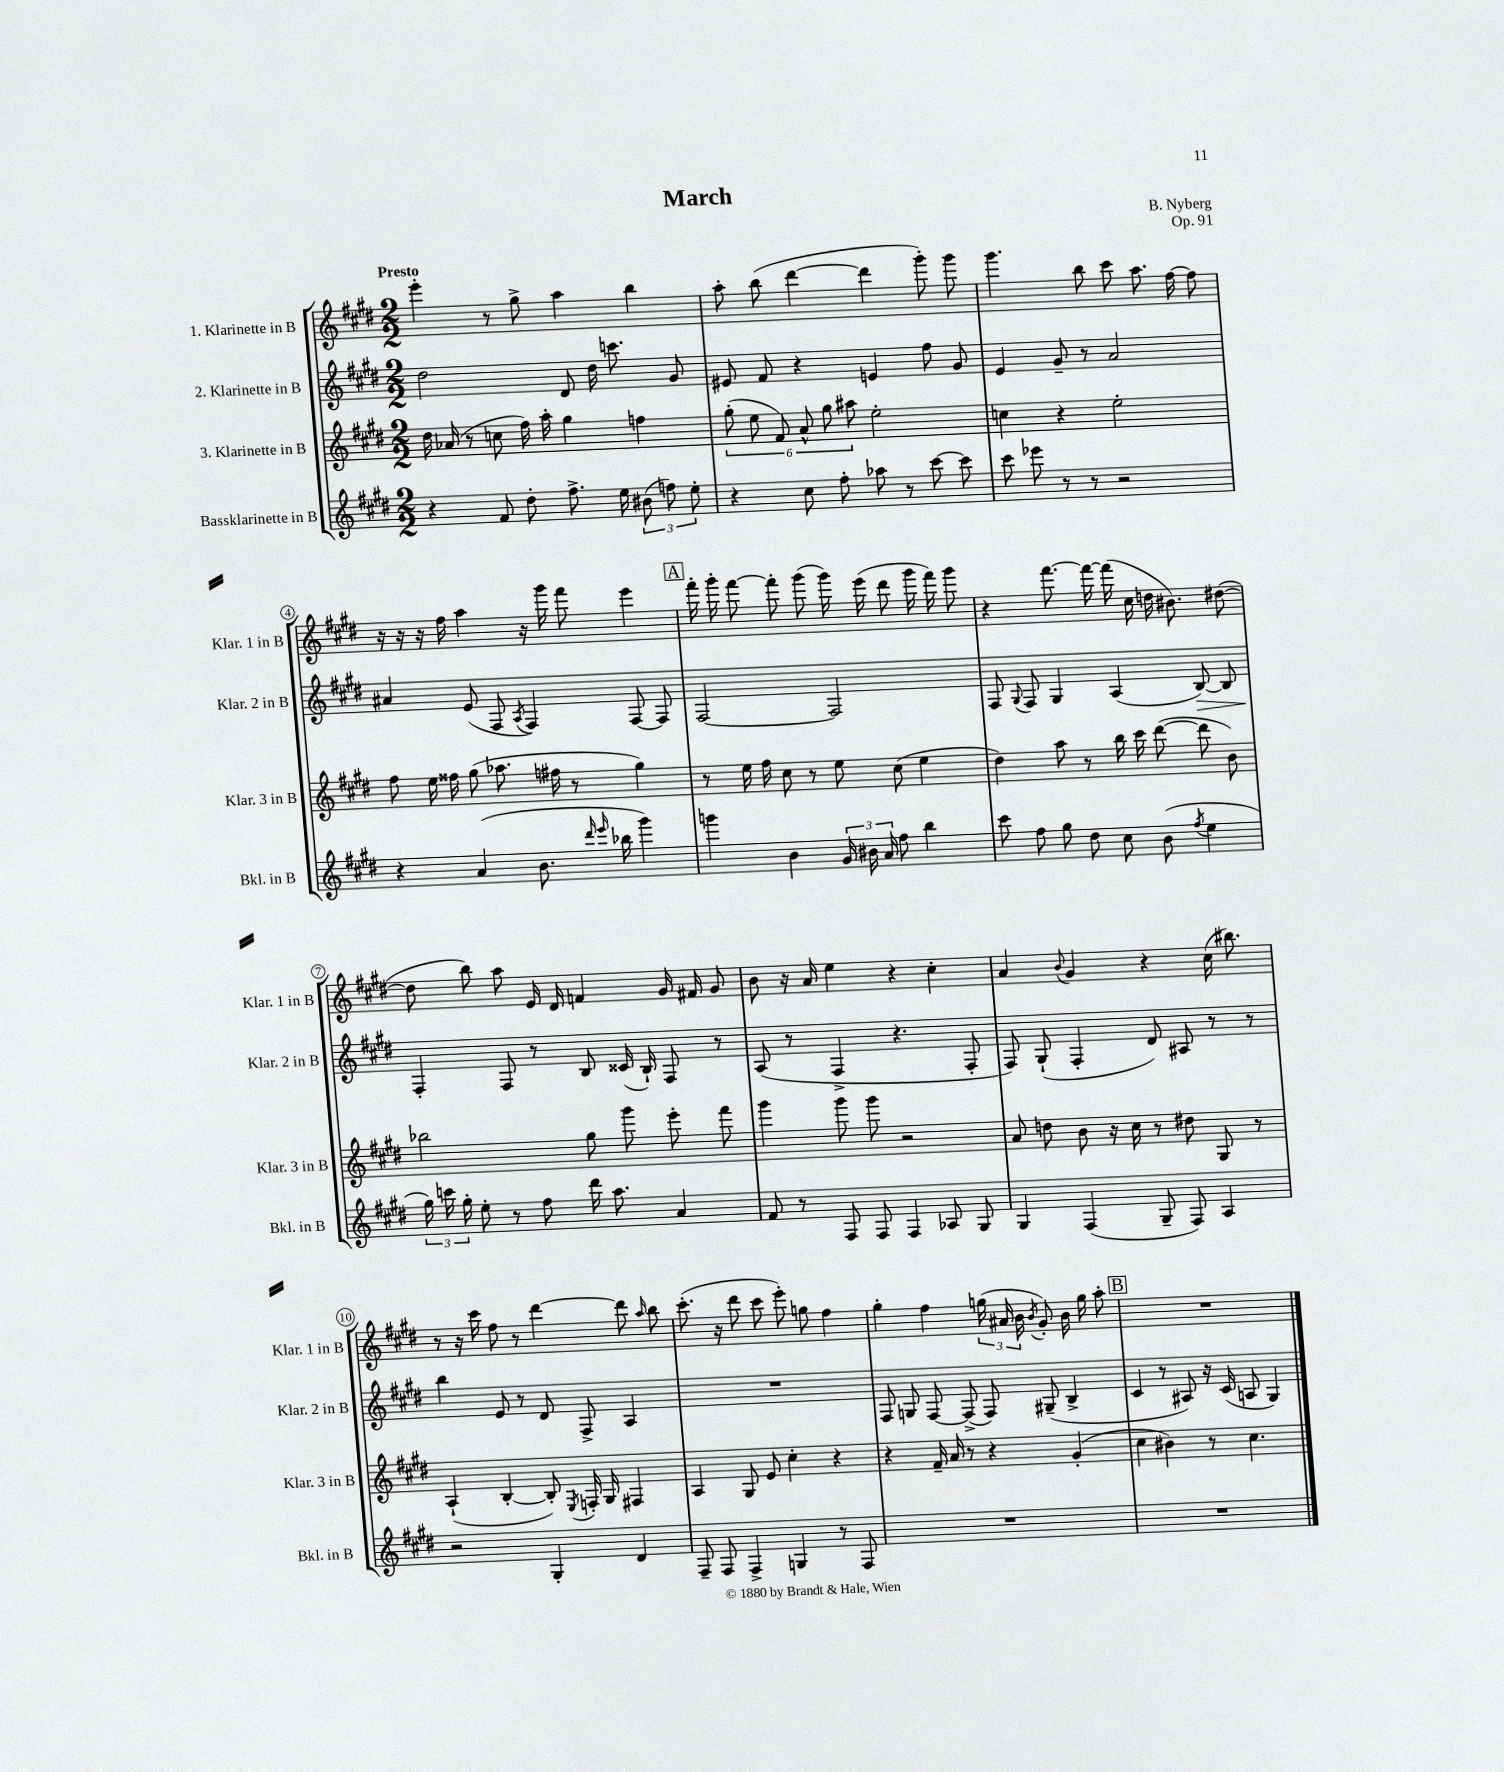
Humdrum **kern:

**kern	**kern	**kern	**kern
*staff4	*staff3	*staff2	*staff1
*clefG2	*clefG2	*clefG2	*clefG2
*k[f#c#g#d#]	*k[f#c#g#d#]	*k[f#c#g#d#]	*k[f#c#g#d#]
*M2/2	*M2/2	*M2/2	*M2/2
4r	16dd#\	2dd#\	4eee'\
.	(16a-/	.	.
.	8r	.	.
8f#/	8cc\	.	8r
8dd#'\	16ff#\)	.	8gg#^\
.	16aa'\	.	.
8.ff#^\	4gg#\	8d#/	4aa\
.	.	16dd#\	.
16ee\	.	8.ccc\	.
(12b#\	4ff\	.	4bb\
12ff\)	.	.	.
.	.	8g#/	.
12ee'\	.	.	.
=	=	=	=
4r	(12gg#'\	8e#/	8aa'\
.	12ee\	.	.
.	.	8f#/	(8bb\
.	12f#/)	.	.
8cc#\	12a^^/	4r	[4ddd#\
.	12gg#\	.	.
8ff#'\	.	.	.
.	12aa#\	.	.
8aa-\	2ee'\	4e/	4ddd#\]
8r	.	.	.
[8ccc#\	.	8ff#\	8ggg#'\)
8ccc#\]	.	8g#/	8ggg#\
=	=	=	=
8ccc#\	4cc\	4e/	4.ggg#\
8eee-\	.	.	.
8r	4r	8g#~/	.
8r	.	8r	8bb\
2r	2ee'\	2a/	8ccc#\
.	.	.	8.aa\
.	.	.	[16ff#\
.	.	.	8ff#\]
=	=	=	=
4r	8ff#\	4a#/	16r
.	.	.	16r
.	16ee\	.	16r
.	16ff##\	.	16ff#\
(4a/	(8gg#\	(8e/	4aa\
.	8.aa-\	8F#/	.
.	.	8qA/	.
8.b\	.	4F#/)	16r
.	16ff#\	.	16ggg#\
.	8r	.	8fff#\
16qqddd#/	.	.	.
16qqeee/	.	.	.
16bb-\	.	.	.
4ggg#\)	4gg#\)	[8F#/	4eee\
.	.	8F#/]	.
=	=	=	=
4ggg\	8r	[2F#/	16fff#'\
.	.	.	16ggg#'\
.	16ee\	.	[8fff#\
.	16ff#\	.	.
4b\	8cc#\	.	8fff#'\]
.	8r	.	(8ggg#\
24g#/	8ee\	2F#/]	16ggg#\)
24b#\	.	.	.
.	.	.	(16eee\
24a/	.	.	.
8ff#\	(8cc#\	.	8ddd#\
4bb\	4ee\	.	16ggg#\
.	.	.	16fff#\)
.	.	.	8ggg#\
=	=	=	=
8ccc#\	4dd#\)	8F#/	4r
.	.	8qqG#/	.
8ff#\	.	8F#/	.
8gg#\	8aa\	4G#/	[8.fff#\
8dd#\	8r	.	.
.	.	.	16fff#\_
8cc#\	16bb\	(4A/	(16fff#\]
.	16ccc#\	.	16cc#\
(8b\	([8ddd#\	.	16dd\
.	.	.	8.b#\)
8qff#/	.	.	.
4ee\	8ddd#\]	[8B/)	.
.	8b\)	8B/]	([8dd#\
=	=	=	=
24gg#\)	2bb-\	4F#'/	8dd#\]
24ccc\	.	.	.
24gg#'\	.	.	.
8ee'\	.	.	8bb\)
8r	.	8F#/	8aa\
8ff#\	.	8r	16e/
.	.	.	16d#/
16ddd#\	8gg#\	8B/	4f/
8.aa\	.	.	.
.	8ggg#\	(16c##/	.
.	.	16B`/)	.
4a/	8eee'\	8F#/	16g#/
.	.	.	16f#/
.	8fff#\	8r	8g#/
=	=	=	=
8f#/	4ggg#\	(8A/	8b\
8r	.	8r	16r
.	.	.	16a/
8F#/	8ggg#\	4F#^/	4ee\
8F#/	8ggg#\	.	.
4F#/	2r	4.r	4r
8A-/	.	.	4cc#'\
8G#/	.	8F#'/	.
=	=	=	=
4G#/	8a/	8F#/)	4a/
.	8dd\	(8G#`/	.
.	.	.	8qqb/
(4F#/	8b\	4F#'/	4g#/
.	16r	.	.
.	16cc#\	.	.
8G#~/	8r	8d#/)	4r
8F#/)	8dd#\	8A#/	.
4A/	8G#/	8r	(16cc#\
.	.	.	8.bb#\)
.	8r	8r	.
=	=	=	=
2r	(4A`/	4bb\	8r
.	.	.	16r
.	.	.	16ccc#\
.	[4B'/	8e/	8ff#\
.	.	8r	8r
4G#'/	8B'/])	8d#/	[4ddd#\
.	8qE/	.	.
.	16F'/	8F#^/	.
.	16G#/	.	.
4d#/	4F#/	4A/	8ddd#\]
.	.	.	16qqaa/
.	.	.	8bb\
=	=	=	=
8F#~/	4A/	1r	(8.ccc#'\
8F#/	.	.	.
.	.	.	16r
4F#^/	8G#/	.	8ddd#\
.	8e/	.	8ccc#\
4G/	4cc#'\	.	8eee'\)
.	.	.	8gg\
8r	4r	.	4ff#\
8F#/	.	.	.
=	=	=	=
1r	4r	8F#/	4gg#'\
.	.	8G/	.
.	16f#~/	[8F#/	4ff#\
.	16a/	.	.
.	8r	(8F#^/]	.
.	4r	8F#/)	(24gg\
.	.	.	24a#/
.	.	.	24b\
.	.	.	8qb/
.	.	(8G#~/	8g#'/)
.	(4g#'/	4B^/	16b\
.	.	.	16gg\
.	.	.	8aa'\
=	=	=	=
1r	4cc#\	4c#/	1r
.	4b#\)	8r	.
.	.	8A#/)	.
.	8r	16r	.
.	.	(16c#/	.
.	4.cc#\	8A/	.
.	.	4G#/)	.
==	==	==	==
*-	*-	*-	*-
